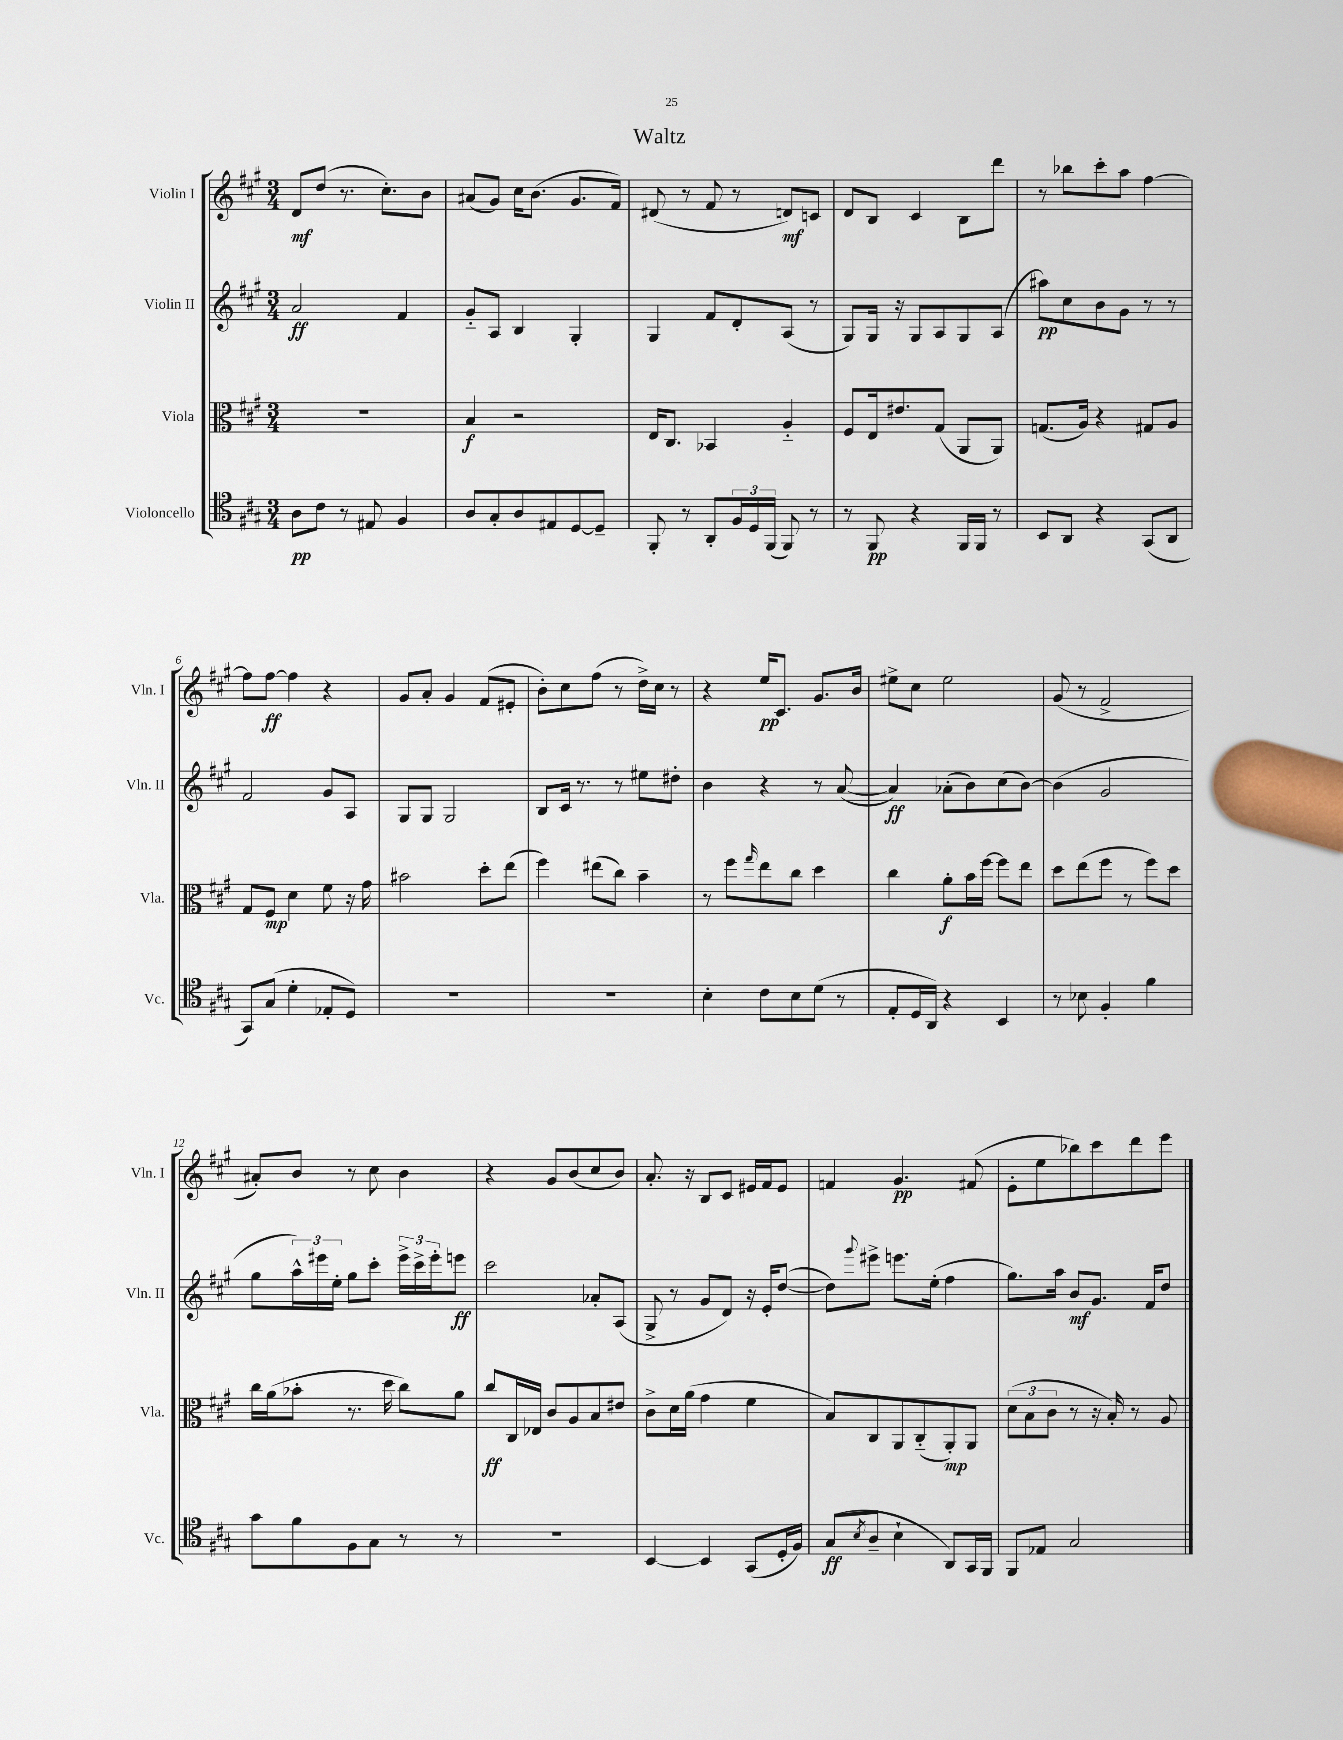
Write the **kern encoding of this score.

**kern	**kern	**kern	**kern
*staff4	*staff3	*staff2	*staff1
*clefC4	*clefC3	*clefG2	*clefG2
*k[f#c#g#]	*k[f#c#g#]	*k[f#c#g#]	*k[f#c#g#]
*M3/4	*M3/4	*M3/4	*M3/4
8A\L	2.r	2a/	8d/L
8c#\J	.	.	(8dd/J
8r	.	.	8.r
8E#/	.	.	.
.	.	.	8.cc#'\L)
4F#/	.	4f#/	.
.	.	.	8b\J
=	=	=	=
8A/L	4B/	8g#'~/L	(8a#/L
8G#'/	.	8A/J	8g#/J)
8A/	2r	4B/	16cc#\LK
.	.	.	(8.b\J
8E#/	.	.	.
[8D/	.	4G#'/	8.g#/L
8D~/]J	.	.	.
.	.	.	16f#/Jk)
=	=	=	=
8FF#'/	16E/LK	4G#/	(8d#/
.	8.C#/J	.	.
8r	.	.	8r
8AA'/L	4BB-/	8f#/L	8f#/
24F#/L	.	8d'/	8r
24D/	.	.	.
(24FF#/JJ	.	.	.
8FF#/)	4A'~/	(8A/J	8d/L)
8r	.	8r	8c/J
=	=	=	=
8r	8F#/L	8G#/L)	8d/L
8FF#/	16E/k	16G#/Jk	8B/J
.	8.e#/	16r	.
4r	.	8G#/L	4c#/
.	(8G#/J	8A/	.
16FF#/LL	8AA/L	8G#/	8B\L
16FF#/JJ	.	.	.
8r	8AA/J)	(8A/J	8ddd\J
=	=	=	=
8BB/L	(8.G/L	8aa#\L)	8r
8AA/J	.	8cc#\	8bb-\L
.	16A/Jk)	.	.
4r	4r	8b\	8ccc#'\
.	.	8g#\J	8aa\J
(8GG#/L	8G#/L	8r	[4ff#\
8AA/J	8A/J	8r	.
=	=	=	=
8GG#/L)	8G#/L	2f#/	8ff#\]L
(8G#/J	8F#/J	.	[8ff#\J
4d'\	4d\	.	4ff#\]
8E-'/L	8f#\	8g#/L	4r
8D/J)	16r	8A/J	.
.	16g#\	.	.
=	=	=	=
2.r	2b#\	8G#/L	8g#/L
.	.	8G#/J	8a'/J
.	.	2G#/	4g#/
.	8dd'\L	.	(8f#/L
.	(8ee\J	.	8e#'/J
=	=	=	=
2.r	4ff#\)	8B/L	8b'\L)
.	.	16c#/Jk	8cc#\
.	.	8.r	.
.	(8ee#\L	.	(8ff#\J
.	8cc#\J)	8r	8r
.	4b~\	8ee#\L	16dd^\LL)
.	.	.	16cc#\JJ
.	.	8dd#'\J	8r
=	=	=	=
4B'\	8r	4b\	4r
.	8ff#\L	.	.
.	16qqgg#/	.	.
8c#\L	8ee\	4r	16ee/LK
.	.	.	8.c#/J
8B\	8cc#\J	.	.
(8d\J	4dd\	8r	8.g#/L
8r	.	([8a/	.
.	.	.	16b/Jk
=	=	=	=
8E'/L	4cc#\	4a/])	8ee#^\L
16D/L	.	.	8cc#\J
16AA/JJ)	.	.	.
4r	8a'\L	(8a-'\L	2ee#\
.	16b\L	8b\)	.
.	[16ff#\JJ	.	.
4BB/	8ff#\]L	(8cc#\	.
.	8ee\J	[8b\J)	.
=	=	=	=
8r	8dd\L	(4b\]	(8g#/
8B-\	(8ee\	.	8r
4F#'/	8ff#\J	2g#/	2f#^/
.	8r	.	.
4f#\	8ff#\L)	.	.
.	8dd\J	.	.
=	=	=	=
8g#\L	16cc#\LL	8gg#\L	8a#'/L)
.	(16a\J	.	.
8f#\	8b-'\J	24aa^^\L)	8b/J
.	.	24eee#\	.
.	.	24ee'\JJ	.
8F#\	8.r	8gg#\L	8r
8G#\J	.	8ccc#'\J	8cc#\
.	16dd\	.	.
8r	8cc#\L)	24eee#^\LL	4b\
.	.	24ccc#^\	.
.	.	24eee#'\J	.
8r	8a\J	8eee\J	.
=	=	=	=
2.r	8cc#/L	2ccc#\	4r
.	16C#/L	.	.
.	16E-/JJ	.	.
.	8c#/L	.	8g#/L
.	8A/	.	(8b/
.	8B/	8a-'/L	8cc#/
.	8e#/J	(8A/J	8b/J)
=	=	=	=
[4BB/	8c#^\L	8G#^/	8.a'/
.	16d\L	8r	.
.	(16a\JJ	.	16r
4BB/]	4g#\	8g#/L	8B/L
.	.	8d/J)	8c#/J
(8GG#/L	4f#\	16r	16e#/LL
.	.	16e'/LK	16f#/J
16D'/L	.	([8dd/J	8e#/J
16F#/JJ)	.	.	.
=	=	=	=
(8G#/L	8B/L)	8dd\]L)	4f/
8qB/	.	8qqggg#/	.
8A~/J	8C#/	8eee#^\J	.
4B`\	8AA/	8.eee\L	4.g#/
.	(8C#'~/	.	.
.	.	(16ee'\Jk	.
8AA/L)	8AA'/)	4ff#\	.
16GG#/L	8AA/J	.	(8f#/
16FF#/JJ	.	.	.
=	=	=	=
8FF#/L	(12d\L	8.gg#\L)	8e'\L
.	12B\	.	.
8E-/J	.	.	8ee\
.	12c#\J	.	.
.	.	16aa\Jk	.
2G#/	8r	8b/L	8bb-\)
.	16r	8.g#/J	8ccc#\
.	16B'/)	.	.
.	8r	.	8ddd\
.	.	16f#/LK	.
.	8A/	8dd/J	8eee\J
==	==	==	==
*-	*-	*-	*-
